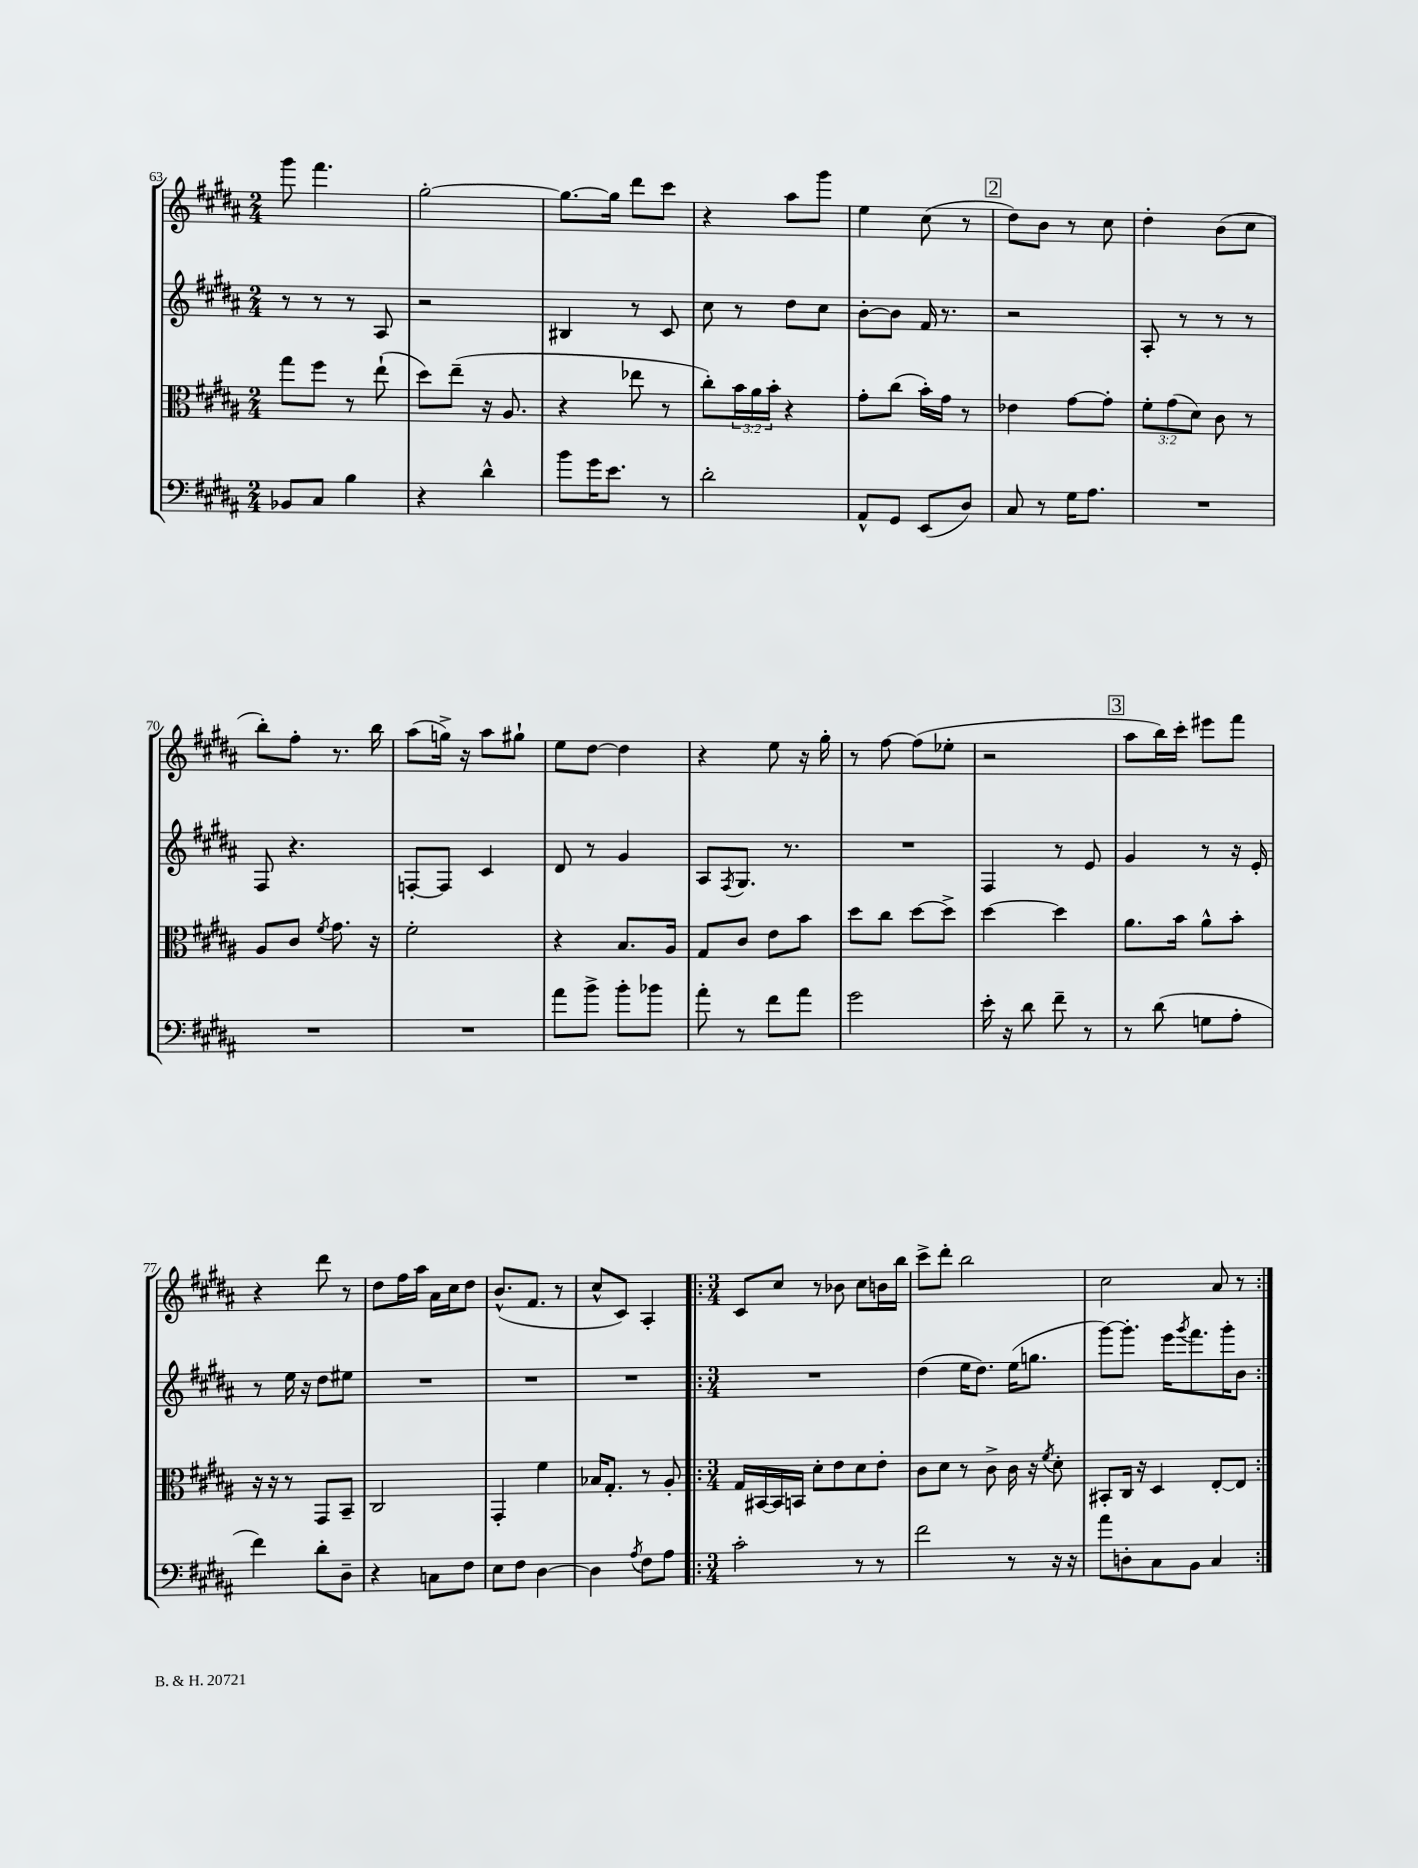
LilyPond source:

<<
\new StaffGroup <<
\new Staff = "s0" {
    \clef treble \key b \major \numericTimeSignature \time 2/4
    gis'''8 fis'''4. |
    gis''2~-. |
    gis''8.~ gis''16 dis'''8 cis'''8 |
    r4 ais''8 gis'''8 |
    e''4 cis''8( r8 |
    \mark \markup { \box "2" } dis''8) b'8 r8 cis''8 |
    dis''4-. b'8( cis''8 |
    b''8-.) fis''8-. r8. b''16 |
    ais''8( g''16->) r16 ais''8 gis''8-! |
    e''8 dis''8~ dis''4 |
    r4 e''8 r16 gis''16-. |
    r8 fis''8~ fis''8( ees''8-. |
    r2 |
    \mark \markup { \box "3" } ais''8 b''16) cis'''16-. eis'''8 fis'''8 |
    r4 dis'''8 r8 |
    dis''8 fis''16 ais''16 ais'16 cis''16 dis''8 |
    b'8.-^( fis'8. r8 |
    cis''8-^ cis'8) ais4-. |
    \repeat volta 2 { \numericTimeSignature \time 3/4 cis'8 cis''8 r8 bes'8 cis''8 b'16 b''16 |
    cis'''8-> dis'''8-. b''2 |
    cis''2 ais'8 r8 | }
}
\new Staff = "s1" {
    \clef treble \key b \major \numericTimeSignature \time 2/4
    r8 r8 r8 ais8 |
    r2 |
    bis4 r8 cis'8 |
    cis''8 r8 dis''8 cis''8 |
    b'8~-. b'8 fis'16 r8. |
    \mark \markup { \box "2" } r2 |
    ais8-. r8 r8 r8 |
    fis8 r4. |
    f8~-. f8 cis'4 |
    dis'8 r8 gis'4 |
    ais8 \acciaccatura { fis8 } gis8. r8. |
    R2 |
    fis4 r8 e'8 |
    \mark \markup { \box "3" } gis'4 r8 r16 e'16-. |
    r8 e''16 r16 dis''8 eis''8 |
    R2 |
    R2 |
    R2 |
    \repeat volta 2 { \numericTimeSignature \time 3/4 R2. |
    dis''4( e''16 dis''8.) e''16( g''8. |
    gis'''8~) gis'''8.-. e'''16 \acciaccatura { gis'''8 } fis'''8. gis'''16-. b'8 | }
}
\new Staff = "s2" {
    \clef alto \key b \major \numericTimeSignature \time 2/4 \override Staff.TupletNumber.text = #tuplet-number::calc-fraction-text
    gis''8 fis''8 r8 e''8-!( |
    dis''8) e''8--( r16 ais8. |
    r4 ees''8 r8 |
    cis''8-.) \tuplet 3/2 { b'16 ais'16 b'16-. } r4 |
    gis'8-. cis''8( b'16-.) gis'16 r8 |
    \mark \markup { \box "2" } ees'4 gis'8~ gis'8-. |
    \tuplet 3/2 { fis'8-. gis'8( dis'8) } cis'8 r8 |
    ais8 cis'8 \acciaccatura { fis'8 } gis'8. r16 |
    fis'2-. |
    r4 b8. ais16 |
    gis8 cis'8 e'8 b'8 |
    dis''8 cis''8 dis''8~ dis''8-> |
    dis''4~ dis''4 |
    \mark \markup { \box "3" } ais'8. b'16 ais'8-^ b'8-. |
    r16 r16 r8 gis,8 b,8-- |
    cis2 |
    gis,4-. fis'4 |
    bes16 gis8.-. r8 ais8-. |
    \repeat volta 2 { \numericTimeSignature \time 3/4 gis16 bis,16~ bis,16 b,16 dis'8-. e'8 dis'8 e'8-. |
    cis'8 dis'8 r8 cis'8-> cis'16 r16 \acciaccatura { fis'8 } dis'8-. |
    bis,8-. cis16 r16 dis4 e8~-. e8 | }
}
\new Staff = "s3" {
    \clef bass \key b \major \numericTimeSignature \time 2/4
    bes,8 cis8 b4 |
    r4 dis'4-^ |
    b'8 gis'16 e'8. r8 |
    dis'2-. |
    ais,8-^ gis,8 e,8( dis8) |
    \mark \markup { \box "2" } cis8 r8 gis16 ais8. |
    R2 |
    R2 |
    R2 |
    ais'8 b'8-> b'8-. bes'8 |
    ais'8-. r8 fis'8 ais'8 |
    gis'2 |
    e'16-. r16 dis'8 fis'8-- r8 |
    \mark \markup { \box "3" } r8 dis'8( g8 ais8-. |
    fis'4) dis'8-. dis8-- |
    r4 c8 fis8 |
    e8 fis8 dis4~ |
    dis4 \acciaccatura { ais8 } fis8 ais8 |
    \repeat volta 2 { \numericTimeSignature \time 3/4 cis'2-. r8 r8 |
    fis'2 r8 r16 r16 |
    ais'8 d8-. cis8 b,8 cis4 | }
}
>>
>>
\layout { \context { \Score currentBarNumber = #63 } }
